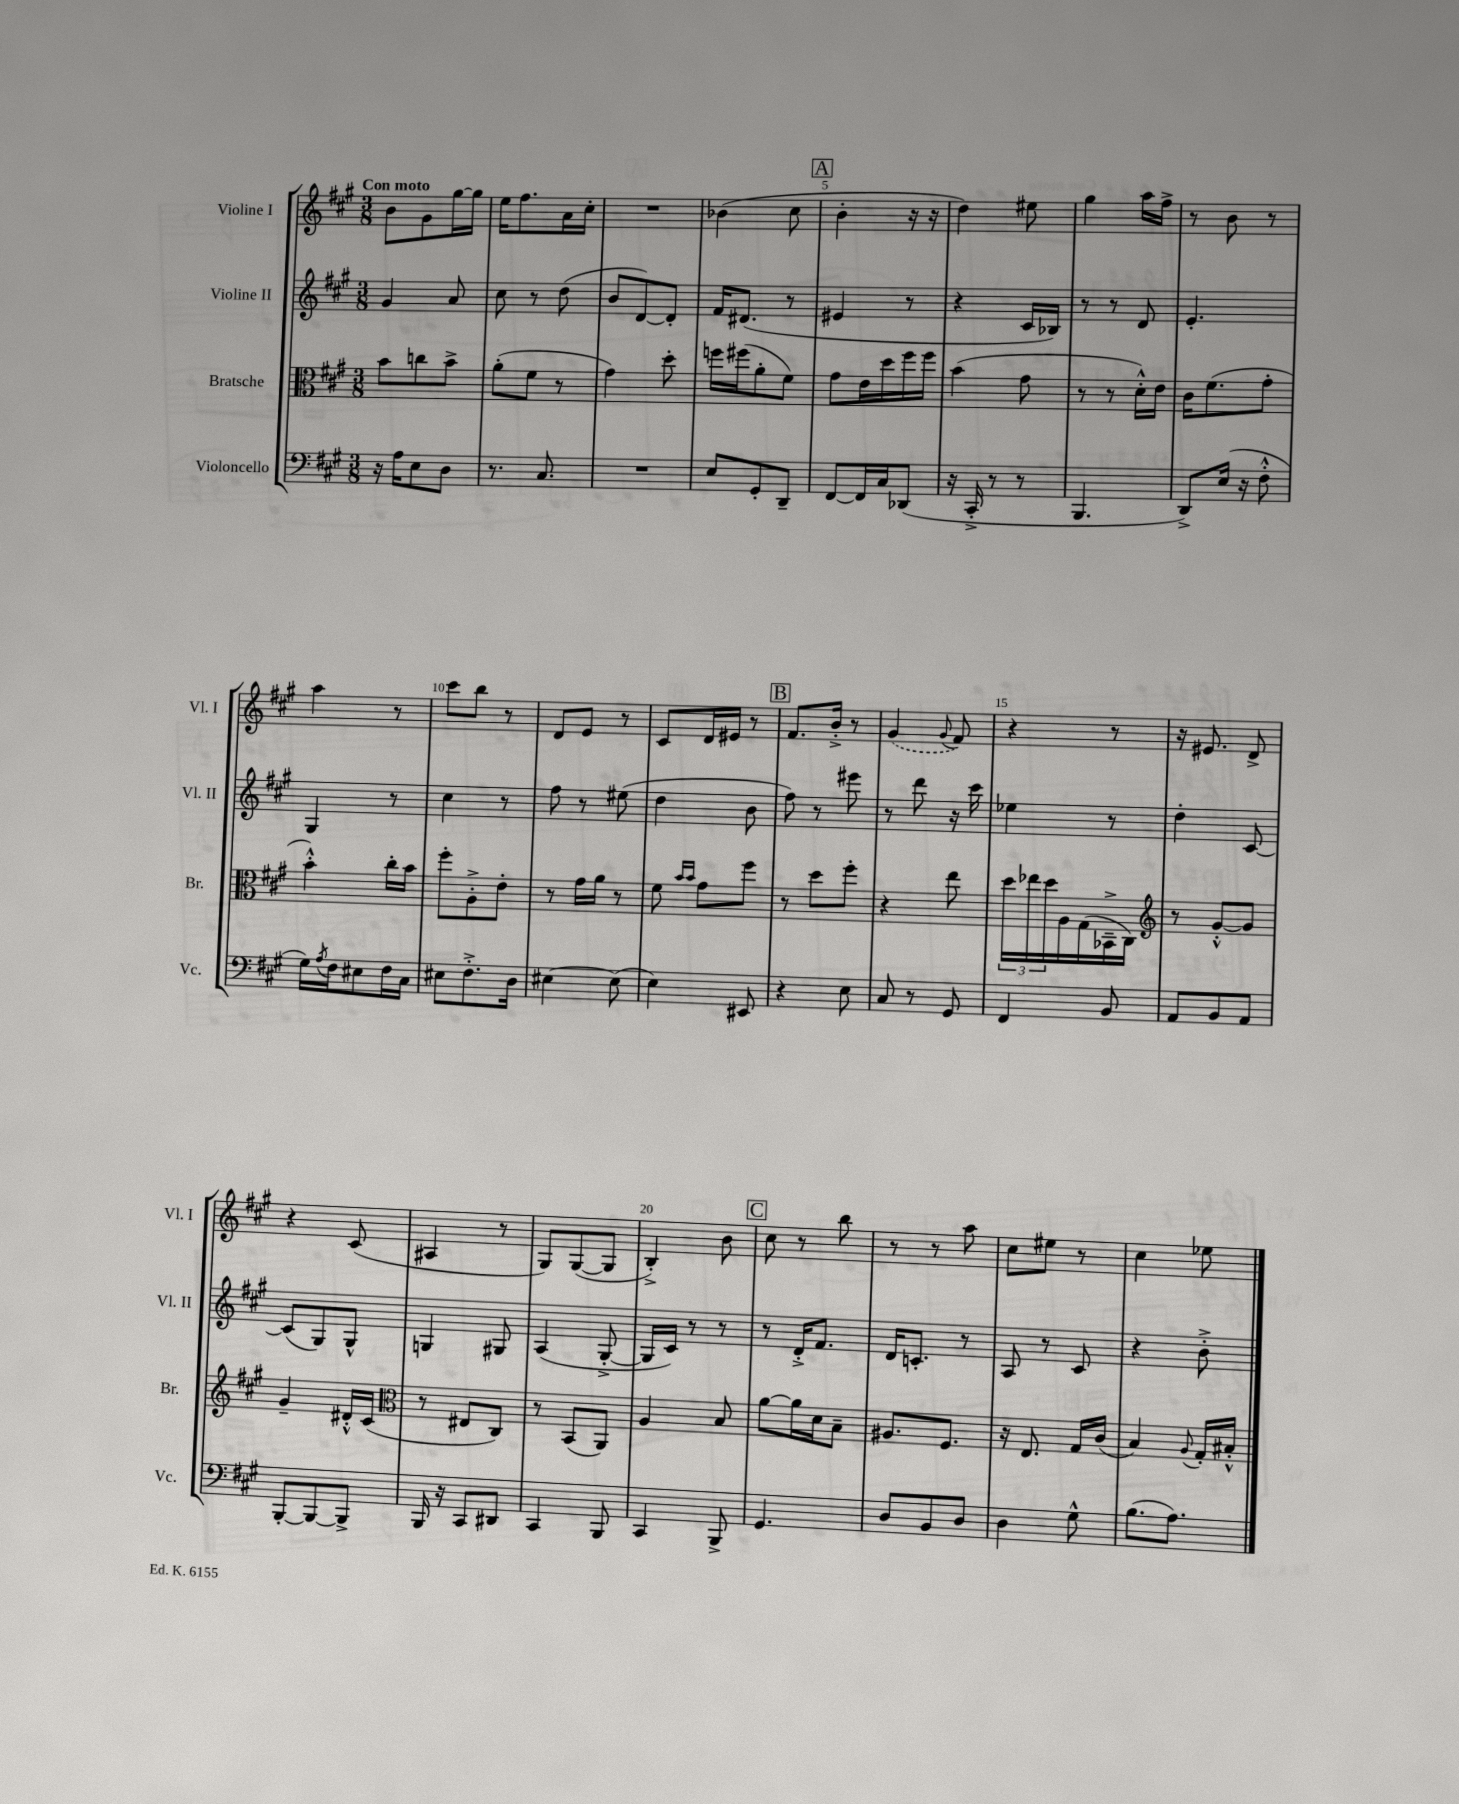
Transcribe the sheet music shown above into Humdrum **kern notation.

**kern	**kern	**kern	**kern
*staff4	*staff3	*staff2	*staff1
*clefF4	*clefC3	*clefG2	*clefG2
*k[f#c#g#]	*k[f#c#g#]	*k[f#c#g#]	*k[f#c#g#]
*M3/8	*M3/8	*M3/8	*M3/8
16r	8b	4g#	8b
16A	.	.	.
8E	8cc	.	8g#
8D	8b^	8a	[16gg#
.	.	.	16gg#]
=	=	=	=
8.r	(8a'	8cc#	16ee
.	.	.	8.ff#
.	8f#	8r	.
8.C#	.	.	.
.	8r	(8dd	16a
.	.	.	16cc#'
=	=	=	=
4.r	4g#)	8b	4.r
.	.	[8d)	.
.	8dd'	8d']	.
=	=	=	=
8E	16ff	16f#	(4b-
.	(16ff#	(8.d#	.
8GG#'	8a'	.	.
8DD~	8f#)	8r	8cc#
=	=	=	=
[8FF#	8g#	4e#	4b'
16FF#]	16e	.	.
16C#	16dd	.	.
(8DD-	16ff#	8r	16r
.	16ff#	.	16r
=	=	=	=
16r	(4b	4r	4dd)
16CC#'^	.	.	.
8r	.	.	.
8r	8g#	16c#	8ee#
.	.	16B-)	.
=	=	=	=
4.BBB	8r	8r	4gg#
.	8r	8r	.
.	16d'^^)	8d	16aa
.	16e	.	16ff#^
=	=	=	=
8DD^)	16c#	4.e'	8r
.	(8.f#	.	.
(16E	.	.	8b
16r	.	.	.
8F#'^^	8g#'	.	8r
=	=	=	=
16G#)	4b'^^)	4G#	4aa
8qA	.	.	.
16F#	.	.	.
8E#	.	.	.
16F#	16cc#'	8r	8r
16C#	16b	.	.
=	=	=	=
8E#	8ff#'	4cc#	8ccc#
8.F#'^	8A'^	.	8bb
.	8e'	8r	8r
16D	.	.	.
=	=	=	=
[4E#	8r	8ff#	8d
.	16g#	8r	8e
.	16a	.	.
(8E#]	8r	(8ee#	8r
=	=	=	=
4E)	8f#	4dd	8c#
.	16qqb	.	.
.	16qqb	.	.
.	8g#	.	16d
.	.	.	16e#
8EE#	8ff#	8b	8r
=	=	=	=
4r	8r	8ff#)	8.f#
.	8dd	8r	.
.	.	.	16b'^
8E	8ff#'	8eee#	8r
=	=	=	=
8C#	4r	8r	(4g#
8r	.	8ddd	.
.	.	.	8qqg#
8GG#	8ee	16r	8f#)
.	.	16ccc#	.
=	=	=	=
4FF#	24dd	4ee-	4r
.	24ee-	.	.
.	24dd	.	.
.	16A	.	.
.	(16G#	.	.
8BB	16BB-~^	8r	8r
.	16C#)	.	.
=	=	=	=
*	*clefG2	*	*
8AA	8r	4dd'	16r
.	.	.	8.e#
8BB	[8g#'^^	.	.
8AA	8g#]	[8c#	8d^
=	=	=	=
[8BBB'	4g#~	(8c#]	4r
8BBB_	.	8G#)	.
8BBB^]	16d#'^^	8G#^^	(8c#
.	(16c#	.	.
=	=	=	=
*	*clefC3	*	*
16BBB	8r	4G	4A#
16r	.	.	.
8CC#	8E#	.	.
8DD#	8C#)	8G#	8r
=	=	=	=
4CC#	8r	(4A	8G#)
.	(8BB	.	([8G#
8BBB	8AA)	[8G#'^	8G#]
=	=	=	=
4CC#	4A	16G#]	4B'^)
.	.	16c#)	.
.	.	8r	.
8BBB^	8B	8r	8b
=	=	=	=
4.GG#	[8a	8r	8cc#
.	16a]	16d'^	8r
.	16d	8.f#	.
.	8B~	.	8bb
=	=	=	=
8D	8.A#	16d	8r
.	.	8.c'	.
8BB	.	.	8r
.	8.F#	.	.
8D	.	8r	8aa
=	=	=	=
4D	16r	8A	8cc#
.	8.E	.	.
.	.	8r	8ee#
8G#^^	16G#	8c#	8r
.	(16c#	.	.
=	=	=	=
(8.B	4B)	4r	4cc#
8.A)	.	.	.
.	8qqA	.	.
.	16G#'	8b'^	8ee-
.	16B#'^^	.	.
==	==	==	==
*-	*-	*-	*-
